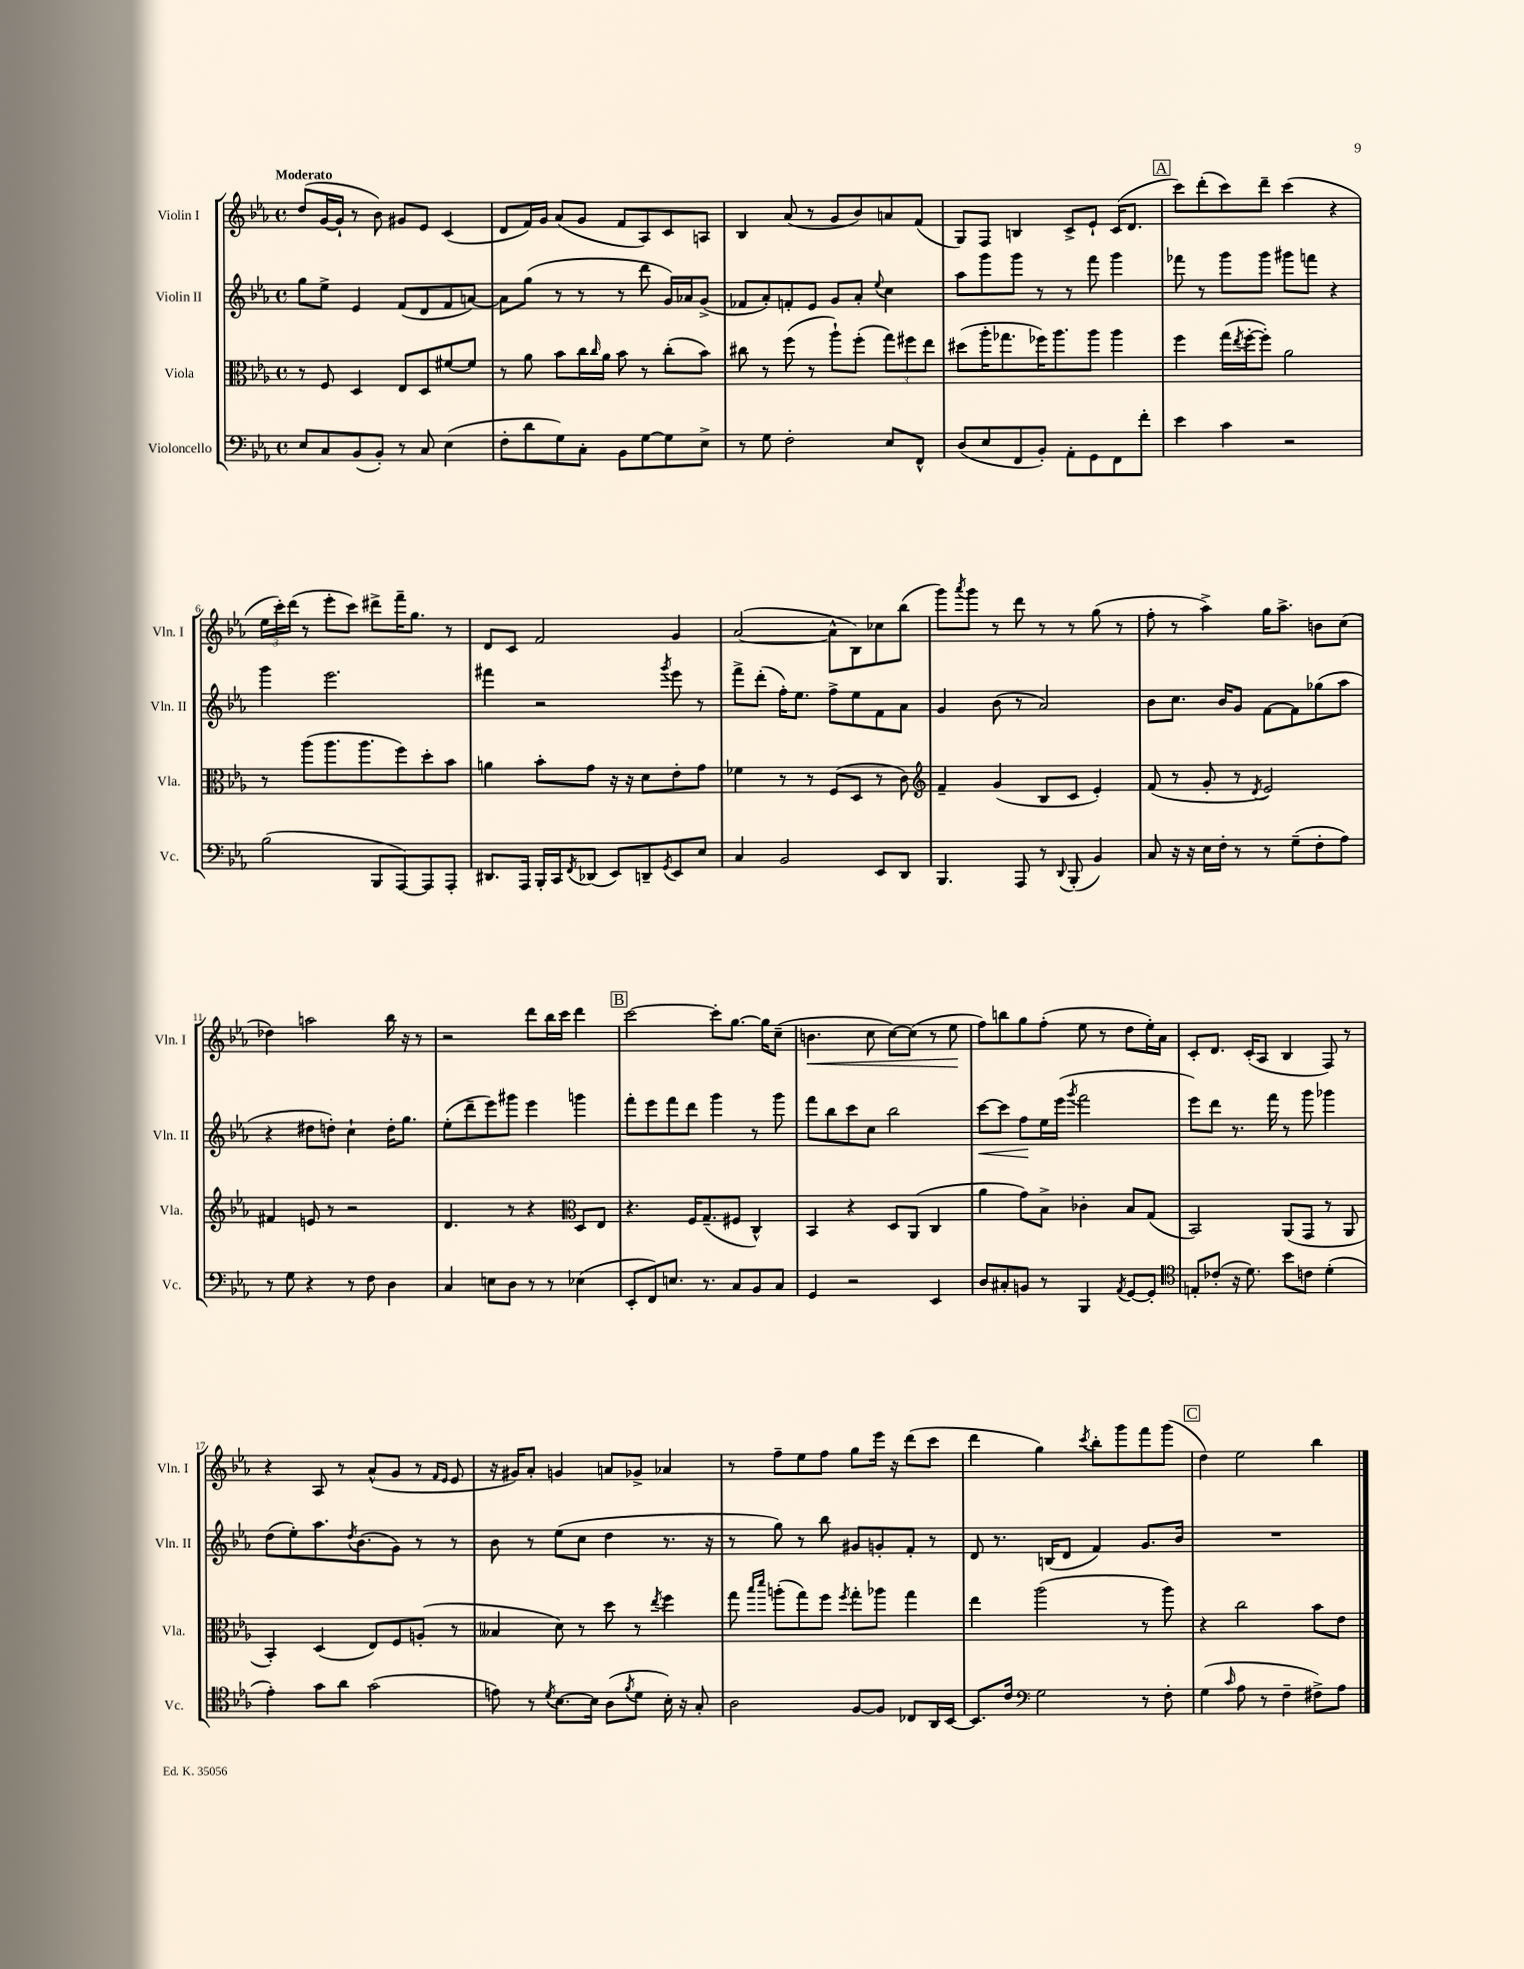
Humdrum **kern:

**kern	**kern	**kern	**kern
*staff4	*staff3	*staff2	*staff1
*clefF4	*clefC3	*clefG2	*clefG2
*k[b-e-a-]	*k[b-e-a-]	*k[b-e-a-]	*k[b-e-a-]
*M4/4	*M4/4	*M4/4	*M4/4
*met(c)	*met(c)	*met(c)	*met(c)
8E-/L	8r	8gg\L	(8dd/L
8C/	8F/	8ee-^\J	[16g/L
.	.	.	16g`/]JJ
(8BB-/	4D/	4e-/	8r
8BB-'/J)	.	.	8b-\)
8r	8E-/L	(8f/L	8g#/L
8C/	8D/	8d/	8e-/J
(4E-\	[8f#/	8f/	(4c/
.	8f#/]J	[8a/J)	.
=	=	=	=
8F'\L	8r	8a\]L	8d/L
8d\	8a-\	(8gg\J	16f/L)
.	.	.	16g/JJ
8G\)	8b-\L	8r	(8a-/L
8C'\J	16cc\L	8r	8g/J
.	16qqcc/	.	.
.	16a-\JJ	.	.
8BB-\L	8b-\	8r	8f/L
[8G\	8r	8ddd\	8A-/)
8G\]	(8cc'\L	16g/LL)	8c/
.	.	16a-/J	.
8E-^\J	8b-\J)	(8g^/J	8A/J
=	=	=	=
8r	8cc#\	8f-/L	4B-/
8G\	8r	8a-'/)	.
2F'\	(8ff\	8f'/	(8a-/
.	8r	8e-/J	8r
.	8aa-`\L)	8g/L	8g/L
.	(8ff'\J	8a-'/J	8b-/)
.	.	8qqee-/	.
8E-/L	12gg\L)	4cc\	8a/
.	12ff#\	.	.
8FF^^/J	.	.	(8f/J
.	12ee-\J	.	.
=	=	=	=
(8D/L	(8dd#\L	8aa-\L	8G/L)
8E-/	16aa-'\K	8ggg\	8F/J
.	8.gg-\	.	.
8FF/	.	8ggg\J	4B/
8BB-'/J)	16ff-\K)	8r	.
.	8.aa-\	.	.
8AA-'\L	.	8r	8c^/L
8GG\	8aa-\J	8fff\	8e-`/J
8FF\	4aa-\	4ggg\	(16c/LK
.	.	.	8.d/J
8f'\J	.	.	.
=	=	=	=
4e-\	4ff\	8fff-\	8ccc\L)
.	.	8r	(8ddd'\
4c\	(16gg\LL	8ggg\L	8ccc\)
.	8qee-/	.	.
.	[16ff'\J	.	.
.	8ff'\]J)	8ggg\J	8ddd~\J
2r	2a-\	8ggg#\L	(4ccc\
.	.	8fff\J	.
.	.	4r	4r
=	=	=	=
(2B-\	8r	4ggg\	24ee-\LL
.	.	.	24ccc'\)
.	.	.	(24ddd\JJ
.	(8aa-\L	.	8r
.	8.aa-\	2.eee-\	8eee-'\L
.	.	.	8ccc\J)
.	8.aa-\	.	.
8BBB-/L	.	.	8ddd#^\L
[8AAA-/)	8ff\)	.	16fff~\K
.	.	.	8.gg\J
8AAA-/]	8dd'\	.	.
8AAA-'/J	8b-\J	.	8r
=	=	=	=
8.DD#/L	4a\	4fff#\	8d/L
.	.	.	8c/J
16AAA-/Jk	.	.	.
16BBB-'/LL	8b-'\L	2r	2f/
16CC/J	.	.	.
8qFF/	.	.	.
(8DD-/J	8g\J	.	.
8EE-/L)	16r	.	.
.	16r	.	.
8DD~/	8d\L	.	.
8qGG/	.	8qggg/	.
8EE-/	8e-'\	8eee-\	4g/
8E-/J	8g\J	8r	.
=	=	=	=
4C/	4f-\	8fff^\L	([2a-/
.	.	(8ddd'\J	.
2BB-/	8r	16ff'\LK)	.
.	.	8.ee-\J	.
.	8r	.	.
.	(8F/L	8ff^\L	8a-^^\]L
.	8D/J	8ee-\	8B-\)
8EE-/L	8r	8f\	8cc-\
8DD/J	8c\)	8a-\J	(8bb-\J
=	=	=	=
*	*clefG2	*	*
4.BBB-/	4f~/	4g/	8ggg\L)
.	.	.	8qaaa-/
.	.	.	8ggg\J
.	(4g/	(8b-\	8r
8AAA-/	.	8r	8ddd\
8r	8B-/L	2a-/)	8r
8qqDD/	.	.	.
(8BBB-'/	8c/J	.	8r
4BB-/)	4e-'/)	.	(8gg\
.	.	.	8r
=	=	=	=
8C/	(8f/	8b-\L	8ff'\
16r	8r	8.cc\J	8r
16r	.	.	.
16E-\LL	8g'/	.	4aa-^\)
16F'\JJ	.	16b-/LK	.
8r	8r	8g/J	.
.	8qd/	.	.
8r	2e-/)	[8f\L	16gg\LK
.	.	.	8.aa-^\J
(8G~\L	.	8f\]	.
8F'\	.	(8gg-\	8b\L
8A-\J)	.	8aa-\J	(8cc\J
=	=	=	=
8r	4f#/	4r	4dd-\)
8G\	.	.	.
4r	8e/	8dd#\L	2aa\
.	8r	8dd'\J)	.
8r	2r	4cc`\	.
8F\	.	.	.
4D\	.	16dd'\LK	16bb-\
.	.	8.gg\J	16r
.	.	.	8r
=	=	=	=
4C/	4.d/	(8ee-'\L	2r
.	.	8ddd~\	.
8E\L	.	8eee-\)	.
8D\J	8r	8ggg#\J	.
8r	4r	4eee-\	8ddd\L
8r	.	.	16bb-\L
.	.	.	16ccc\JJ
*	*clefC3	*	*
(4E-\	8D/L	4ggg\	4ddd\
.	8E-/J	.	.
=	=	=	=
8EE-'/L	4.r	8fff'\L	[2ccc\
8FF/)	.	8eee-\	.
8.E/J	.	8fff\	.
.	16F/LK	8ddd\J	.
8.r	(8.G~/	.	.
.	.	4ggg\	8ccc'\]L
8C/L	8F#/J	.	[8.gg\J
8BB-/	4C^^/)	8r	.
.	.	.	16gg\]LK
8C/J	.	8ggg\	(8cc~\J
=	=	=	=
4GG/	4BB-/	8fff\L	4.b\
.	.	8bb-\	.
2r	4r	8ccc\	.
.	.	8cc\J	8cc\
.	8D/L	2bb-\	[8cc\L)
.	(8AA-/J	.	(8cc\]J
4EE-/	4C/	.	8r
.	.	.	8ee-\
=	=	=	=
8D/L	4a-\	[8ccc\L	8ff\L)
8C#'/	.	8ccc\]J	8bb\
8BB/J	8g\L)	8ff\L	8gg\
8r	8B-^\J	16ee-\L	(8ff'\J
.	.	(16eee-\JJ	.
.	.	8qggg/	.
4BBB-/	4c-'\	2fff\	8ee-\
.	.	.	8r
8qAA-/	.	.	.
[8GG/L	8B-/L	.	8dd\L
8GG'/]J	(8G/J	.	16ee-'\L)
.	.	.	16a-\JJ
=	=	=	=
*clefC4	*	*	*
8E'/L	2BB-/)	8eee-\L)	8c'/L
(8c-'/J	.	8ddd\J	8.d/J
16r	.	8.r	.
8.d\)	.	.	(16c'/LK
.	.	.	8A-/J
.	.	16fff\	.
8b-\L	(8AA-/L	8r	4B-/
8c\J	8GG/J	8ggg\	.
(4d'\	8r	4ggg-\	8F/)
.	8AA-/	.	8r
=	=	=	=
4e-'\)	4BB-'/)	(8dd\L	4r
.	.	8ee-'\)	.
8g\L	(4D/	8.aa-\	8A-/
8a-\J	.	.	8r
.	.	8qdd/	.
.	.	(8.b-\	.
(2g\	8E-/L)	.	(8a-^^/L
.	8F/	8g\J)	8g/J
.	(8A'/J	8r	8r
.	.	.	16qqf/LL
.	.	.	16qqe-/JJ
.	8r	8r	8e-/
=	=	=	=
8e\)	4B--/	8b-\	16r
.	.	.	16g#/LK)
8r	.	8r	8a-'/J
8qd/	.	.	.
[8.B-\L	8d\)	(8ee-\L	4g/
.	8r	8cc\J	.
16B-\]Jk	.	.	.
(8A-\L	8dd\	4dd\	8a/L
8qf/	.	.	.
8d\J	8r	.	8g-^/J
.	8qee-/	.	.
16B-'\)	4ff\	8.r	4a-/
16r	.	.	.
8G'/	.	.	.
.	.	16r	.
=	=	=	=
2A-\	8gg\	8r	8r
.	16qqbb-/LL	.	.
.	16qqddd/JJ	.	.
.	(8aa'\L	8gg\)	8ff~\L
.	8gg\)	8r	8ee-\
.	8ff\J	8bb-\	8ff\J
.	8qff/	.	.
[8F/L	8gg'\L	8g#/L	8gg\L
8F/]J	8aa-\J	8g'/	16eee-\Jk
.	.	.	16r
8C-/L	4gg\	8f'/J	(8ddd\L
16AA-/L	.	8r	8ccc\J
[16BB-/JJ	.	.	.
=	=	=	=
8.BB-/]L	4ee-\	8d/	4ddd\
.	.	8.r	.
16c/Jk	.	.	.
*clefF4	*	*	*
2G\	(2aa-\	.	4gg\)
.	.	(16B/LK	.
.	.	8d/J	.
.	.	.	8qccc/
.	.	4f/)	8bb-'\L
.	.	.	8ggg\
8r	8r	8.g/L	8fff\
8F'\	8aa-\)	.	(8ggg\J
.	.	16b-/Jk	.
=	=	=	=
(4G\	4r	1r	4dd\)
16qqc/	.	.	.
8A-\	2cc\	.	2ee-\
8r	.	.	.
4F~\	.	.	.
8F#^\L)	8b-\L	.	4bb-\
8A-\J	8e-\J	.	.
==	==	==	==
*-	*-	*-	*-
